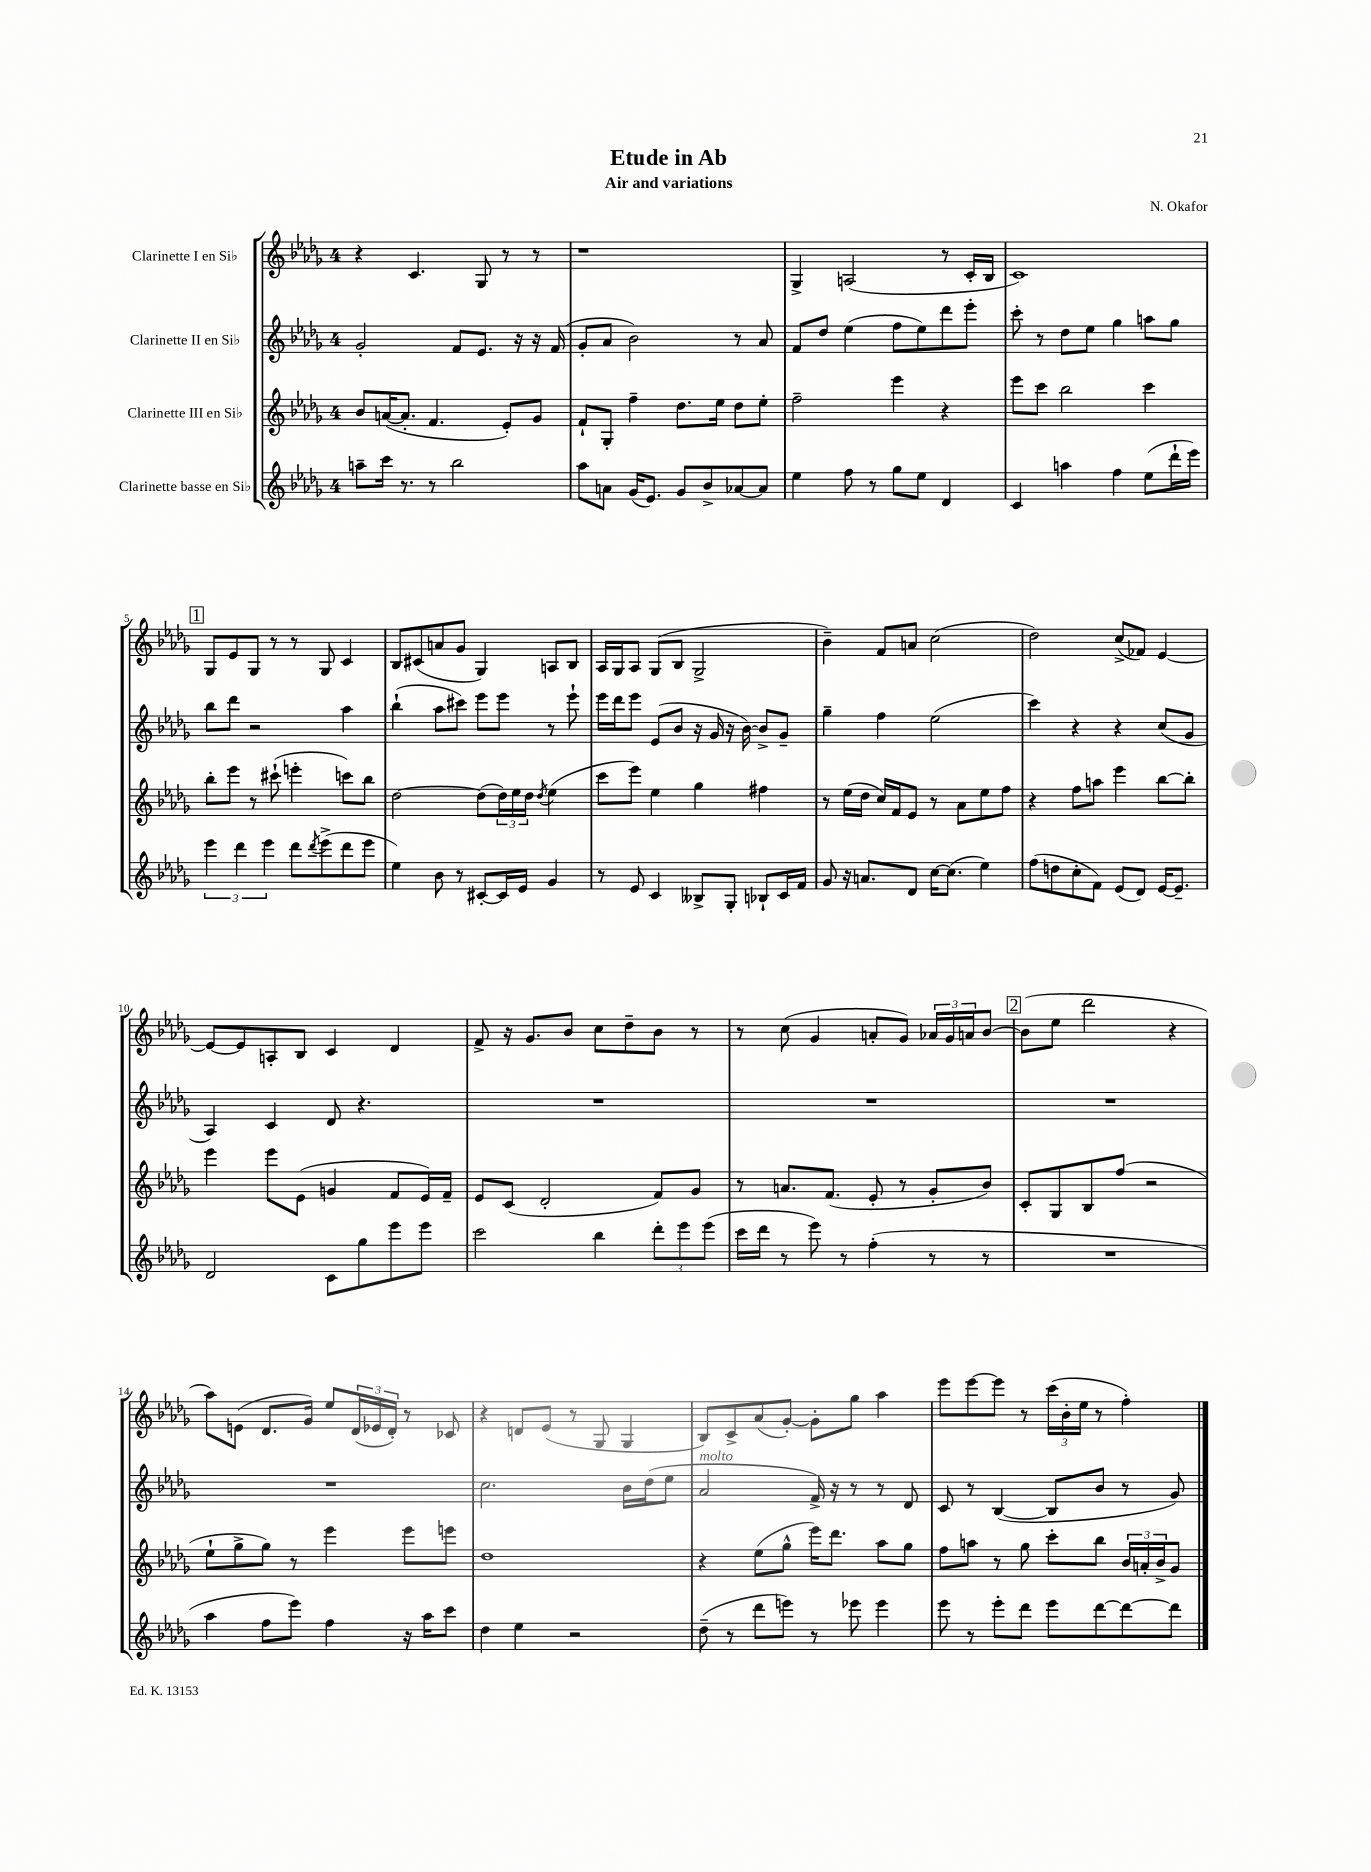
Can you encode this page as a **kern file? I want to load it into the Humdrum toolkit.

**kern	**kern	**kern	**kern
*part4	*part3	*part2	*part1
*staff4	*staff3	*staff2	*staff1
*I"Clarinette basse en Si♭	*I"Clarinette III en Si♭	*I"Clarinette II en Si♭	*I"Clarinette I en Si♭
*clefG2	*clefG2	*clefG2	*clefG2
*k[b-e-a-d-g-]	*k[b-e-a-d-g-]	*k[b-e-a-d-g-]	*k[b-e-a-d-g-]
*M4/4	*M4/4	*M4/4	*M4/4
=1	=1	=1	=1
8aan~\L	8b-/L	2g-'/	4r
16ccc\Jk	([16an/K	.	.
8.r	8.a'/J]	.	.
.	.	.	4.c/
8r	4.f/	.	.
2bb-\	.	8f/L	.
.	.	8.e-/J	8G-/
.	8e-'/L)	.	8r
.	.	16r	.
.	8g-/J	16r	8r
.	.	(16f/	.
=2	=2	=2	=2
8aa-\L	8f`/L	8g-'/L	1r
8an\J	8G-'/J	8a-/J	.
(16g-/KL	4ff~\	2b-\)	.
8.e-/J)	.	.	.
8g-/L	8.dd-\L	.	.
8b-^/	.	.	.
.	16ee-\Jk	.	.
[8a-X/	8dd-\L	8r	.
8a-/J]	8ee-'\J	8a-/	.
=3	=3	=3	=3
4ee-\	2ff~\	8f/L	4G-^/
.	.	8dd-/J	.
8ff\	.	(4ee-\	(2An/
8r	.	.	.
8gg-\L	4eee-\	8ff\L	.
8ee-\J	.	8ee-\)	.
4d-/	4r	8ddd-\	8r
.	.	8eee-'\J	16c'/LL
.	.	.	16B-/JJ
=4	=4	=4	=4
4c/	8eee-\L	8ccc'\	1c)
.	8ccc\J	8r	.
4aan\	2bb-\	8dd-\L	.
.	.	8ee-\J	.
4ff\	.	4gg-\	.
(8ee-\L	4ccc\	8aan\L	.
16ddd-`\L	.	8gg-\J	.
16eee-\JJ)	.	.	.
!!LO:LB:g=z
!!LO:REH:place=s1:t=1
=5	=5	=5	=5
6eee-\	8bb-'\L	8bb-\L	8G-/L
.	8eee-\J	8ddd-\J	8e-/
6ddd-\	.	.	.
.	8r	2r	8G-/J
6eee-\	.	.	.
.	(8ccc#X`\	.	8r
8ddd-\L	4eeen'\	.	8r
8qddd-/	.	.	.
(8eee-^\	.	.	8G-/
8ddd-\	8cccn\L)	4aa-\	4c/
8eee-\J	8bb-\J	.	.
=6	=6	=6	=6
4ee-\)	[2dd-\	(4bb-`\	8B-/L
.	.	.	(8c#X/
8b-\	.	8aa-\L	8an/
8r	.	8ccc#X\J)	8g-/J
[8c#X'/L	(8dd-\L]	8eee-\L	4G-/)
16c#/L]	24dd-\L)	8eee-\J	.
.	24ee-\	.	.
16e-/JJ	.	.	.
.	24dd-\JJ	.	.
.	8qdd-/	.	.
4g-/	(4ee-\	8r	8An/L
.	.	8eee-`\	8B-/J
=7	=7	=7	=7
8r	8ccc\L	16eee-\LL	16A-/LL
.	.	16ddd-\J	16G-/J
8e-/	8eee-\J)	8eee-\J	8A-/J
4c/	4ee-\	(8e-/L	(8G-/L
.	.	8b-/J	8B-/J
8B--X^/L	4gg-\	16r	2G-^/
.	.	16g-/	.
8G-'/J	.	16r	.
.	.	[16b-\)	.
8B-X`/L	4ff#X\	8b-^/L]	.
16c/L	.	8g-~/J	.
16f/JJ	.	.	.
=8	=8	=8	=8
8g-/	8r	4gg-~\	4b-~\)
16r	(16ee-\LL	.	.
8.an/L	16dd-\JJ	.	.
.	16cc/LL)	4ff\	8f/L
.	16f/J	.	.
8d-/J	8e-/J	.	8an/J
[16cc\KL	8r	(2ee-\	(2cc\
(8.cc\J]	.	.	.
.	8a-\L	.	.
4ee-\)	8ee-\	.	.
.	8ff\J	.	.
=9	=9	=9	=9
(8ff\L	4r	4ccc\)	2dd-\)
8ddn\	.	.	.
8cc'\	8ff\L	4r	.
8f\J)	8aan\J	.	.
(8e-/L	4eee-\	4r	(8cc^/L
8d-/J)	.	.	8f-X/J)
[16e-/KL	[8bb-\L	(8cc/L	[4e-/
8.e-~/J]	.	.	.
.	8bb-'\J]	8g-/J	.
!!LO:LB:g=z
=10	=10	=10	=10
2d-/	4eee-\	4A-/)	8e-/L_
.	.	.	8e-/]
.	8eee-\L	4c/	8An'/
.	(8e-\J	.	8B-/J
8c\L	4gn/	8d-/	4c/
8gg-\	.	4.r	.
8eee-\	8f/L	.	4d-/
8eee-\J	16e-/L)	.	.
.	16f~/JJ	.	.
=11	=11	=11	=11
2ccc\	8e-/L	1r	8f^/
.	(8c/J	.	16r
.	.	.	8.g-/L
.	2d-'/	.	.
.	.	.	8b-/J
4bb-\	.	.	8cc\L
.	.	.	8dd-~\
12ddd-'\L	8f/L)	.	8b-\J
12eee-\	.	.	.
.	8g-/J	.	8r
(12eee-\J	.	.	.
=12	=12	=12	=12
16ccc\LL	8r	1r	8r
16ddd-\JJ	.	.	.
8r	8.an/L	.	(8cc\
8eee-\)	.	.	4g-/
.	(8.f/J	.	.
8r	.	.	.
(4ff'\	8e-'/	.	8an'/L
.	8r	.	8g-/J)
8r	8g-'/L	.	24a-X/LL
.	.	.	24g-/
.	.	.	24an/J
8r	8b-/J)	.	[8b-/J
!!LO:REH:place=s1:t=2
=13	=13	=13	=13
1r	8c'/L	1r	(8b-\L]
.	8G-/	.	8ee-\J
.	8B-/	.	2ddd-\
.	(8ff/J	.	.
.	2r	.	.
.	.	.	4r
!!LO:LB:g=z
=14	=14	=14	=14
4aa-\	8ee-`\L	1r	8aa-\L)
.	8gg-^\	.	(8en\J
8ff\L	8gg-\J)	.	8.d-/L
8eee-\J)	8r	.	.
.	.	.	16g-/Jk)
4ff\	4eee-\	.	8ee-/L
.	.	.	(24d-/L
.	.	.	24e-X/
.	.	.	24d-'/JJ)
16r	8eee-\L	.	8r
16aa-\KL	.	.	.
8ccc\J	8eeen\J	.	8c-X/
=15	=15	=15	=15
4dd-\	1dd-	2.cc\	4r
4ee-\	.	.	8dn/L
.	.	.	(8e-/J
2r	.	.	8r
.	.	.	8G-/
.	.	16b-\LL	4G-/
.	.	(16dd-\J	.
.	.	8ee-\J	.
=16	=16	=16	=16
!	!	!LO:TX:a:i:t=molto	!
(8dd-~\	4r	2a-/	8B-/L)
8r	.	.	8c^/
8ddd-\L	(8ee-\L	.	(8a-/
8eeen\J)	8gg-^^\J	.	[8g-'/J)
8r	16eee-\KL)	16f^/)	8g-'\L]
.	8.ddd-\J	16r	.
8eee-X\	.	8r	8gg-\J
4eee-\	8aa-\L	8r	4aa-\
.	8gg-\J	8d-/	.
=17	=17	=17	=17
8eee-\	8ff\L	8c/	8eee-\L
8r	8aan\J	8r	[8eee-\
8eee-'\L	8r	([4B-/	8eee-\J]
8ddd-\J	8gg-\	.	8r
8eee-\L	8ccc'\L	8B-/L]	(24ccc\LL
.	.	.	24b-'\
.	.	.	24ee-\JJ
[8ddd-\	8bb-\J	8b-/J	8r
8ddd-\_	24b-/LL	8r	4ff'\)
.	24an'/	.	.
.	24b-^/J	.	.
8ddd-\J]	8g-/J	8g-/)	.
==	==	==	==
*-	*-	*-	*-
